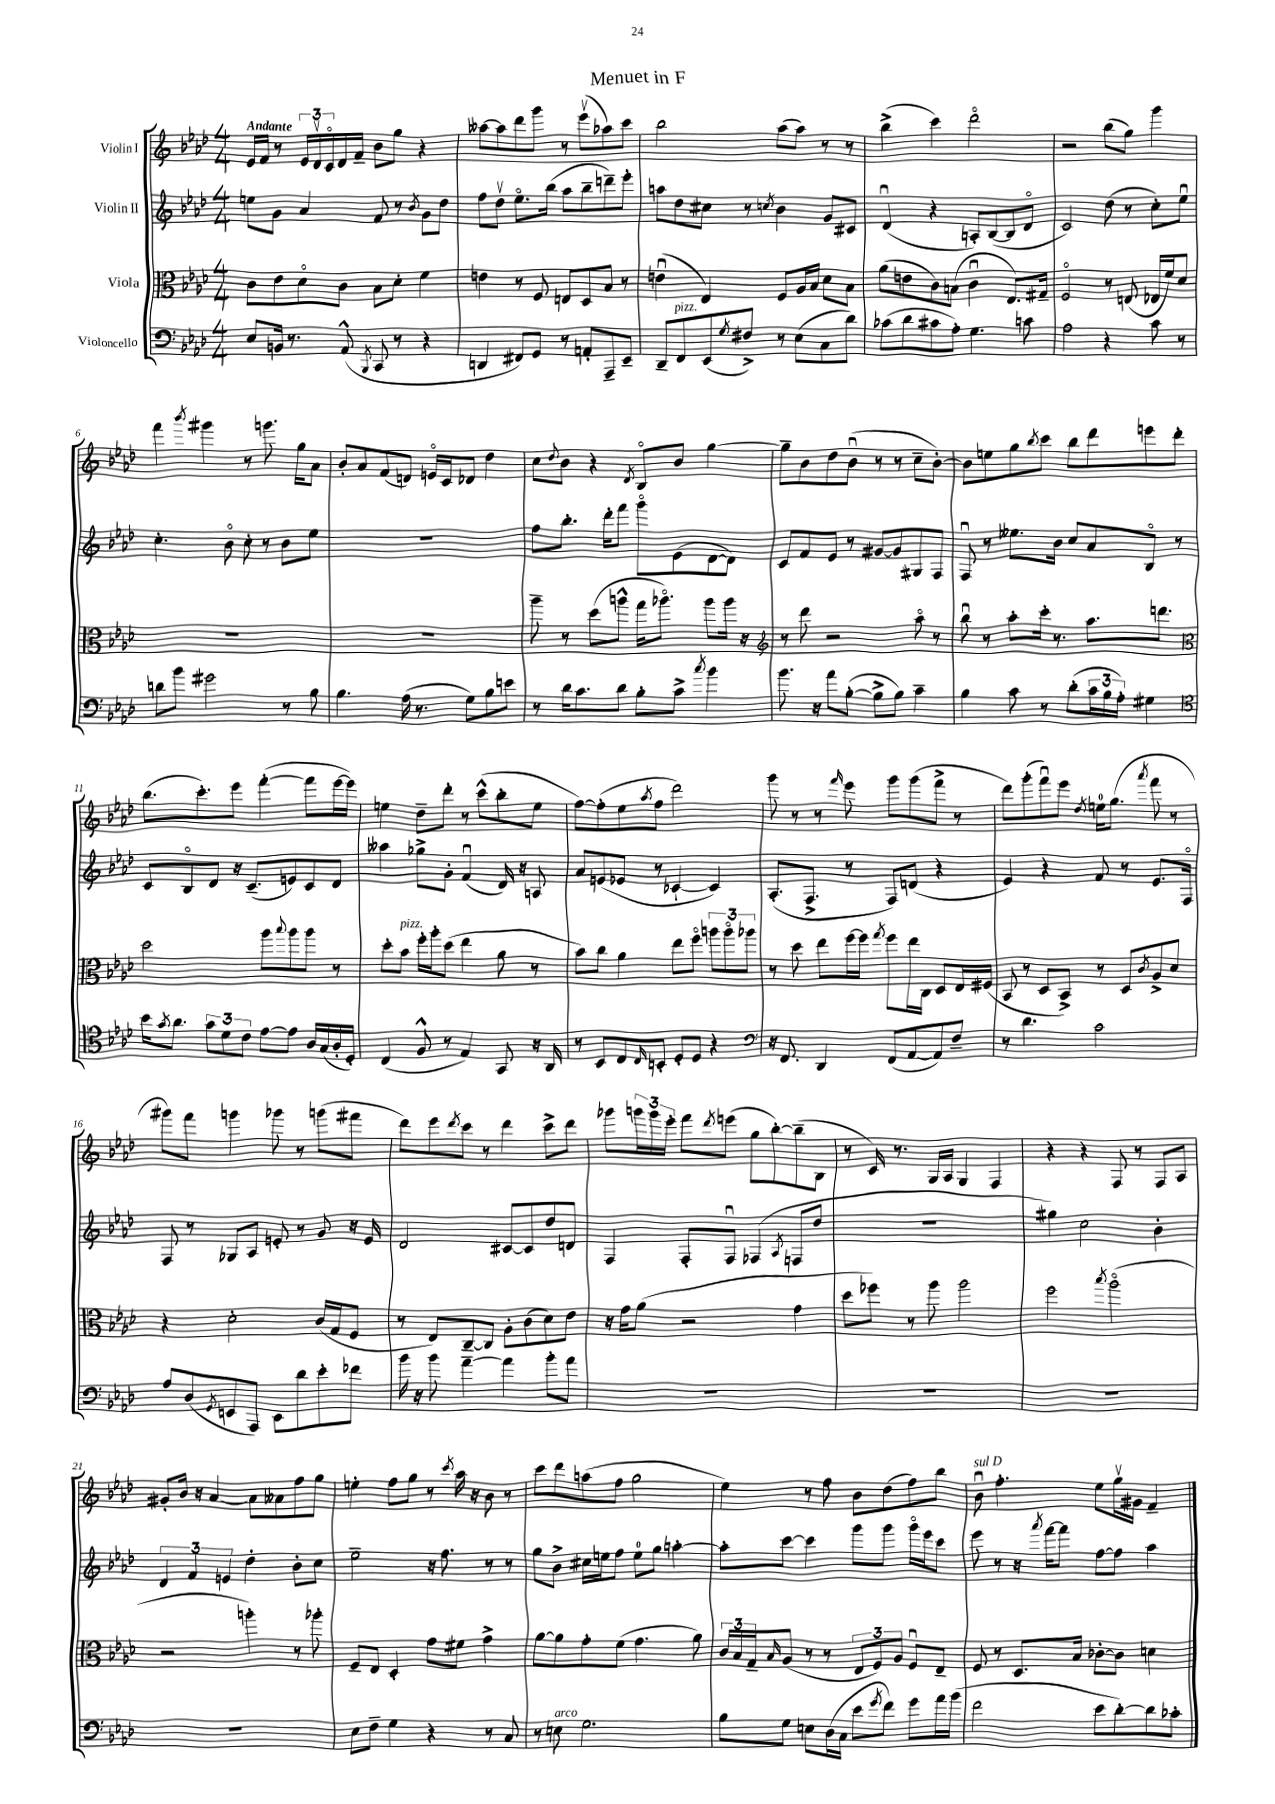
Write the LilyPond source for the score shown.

\header { title = "Menuet in F" }
<<
\new StaffGroup <<
\new Staff = "s0" \with { instrumentName = "Violin I" } {
    \clef treble \key aes \major \numericTimeSignature \time 4/4 \tempo "Andante"
    ees'16 f'16 r8 \tuplet 3/2 { ees'16 des'16\upbow c'16\flageolet } des'16 f'16-- bes'8 g''8 r4 |
    aeses''8~ aeses''8 des'''8 g'''8 r8 ees'''8\upbow( aes''8) c'''8 |
    bes''2 aes''8( aes''8) r8 r8 |
    bes''4->( c'''4) des'''2\flageolet |
    r2 bes''8( g''8) g'''4 |
    f'''4 \acciaccatura { bes'''8 } gis'''4 r8 g'''8. g''16 aes'8 |
    bes'8-. aes'8 f'8( d'8) e'16\flageolet c'16 des'8 des''4 |
    c''8 \appoggiatura { des''8 } bes'8 r4 \acciaccatura { des'8 } bes8\flageolet bes'8 g''4~ |
    g''8-- bes'8 des''8 bes'8\downbow( r8 r8 c''8-- bes'8~-.) |
    bes'8 e''8 g''8 \acciaccatura { bes''8 } c'''8 bes''8 des'''8 e'''8 des'''8-. |
    bes''8.( c'''8.-.) ees'''8 f'''4~-.( f'''8 ees'''16~ ees'''16) |
    e''4 des''8-- des'''8-. r8 c'''8-^( bes''8-. e''8 |
    f''8~) f''8-.( ees''8 \acciaccatura { aes''8 } f''8 des'''2) |
    g'''8 r8 r8 \grace { f'''16 } ees'''8 g'''8 g'''8( f'''8-> r8 |
    des'''8) g'''8-.( f'''8\downbow) ees'''8 \acciaccatura { des''8 } e''16-0 g''8.( \acciaccatura { aes'''8 } f'''8 r8 |
    gis'''8) f'''8 g'''4 ges'''8 r8 g'''8( fis'''8 |
    des'''8) ees'''8 \acciaccatura { des'''8 } c'''8 r8 des'''4 c'''8-> des'''8 |
    ges'''8 \tuplet 3/2 { g'''16 g'''16 ees'''16-. } f'''8 \acciaccatura { des'''8 } e'''8( g''8 bes''8~-.) bes''8--( bes8 |
    r8 c'16) r8. g16 aes16 g4 f4 |
    r4 r4 f8 r8 f8 aes8 |
    gis'8-. bes'16 r16 aes'4~ aes'8 aeses'8 f''8 g''8 |
    e''4-. f''8 g''8 r8 \acciaccatura { c'''8 } aes''16 r16 bes'8 r8 |
    c'''8 des'''8 a''8( f''8 g''2 |
    ees''4) r8 f''8 bes'8 des''8( f''8) bes''8 |
    bes'8\downbow^\markup { \italic "sul D" } f''4.-. ees''8 g''16\upbow gis'16 f'4-- \bar "|." |
}
\new Staff = "s1" \with { instrumentName = "Violin II" } {
    \clef treble \key aes \major \numericTimeSignature \time 4/4
    e''8 g'8 aes'4 f'8 r8 \acciaccatura { bes'8 } g'8 des''8 |
    f''8 des''8\upbow ees''8.\flageolet bes''16( aes''8 bes''8-- d'''8--) ees'''8-. |
    a''8 des''8 cis''8 r8 \acciaccatura { c''8 } bes'4 g'8 cis'8 |
    des'4\downbow( r4 a8-.) bes8~( bes8 des'8\flageolet |
    c'2) des''8( r8 c''8-.) ees''8\downbow |
    c''4.-. bes'8\flageolet c''8-. r8 bes'8 ees''8 |
    R1 |
    f''8 bes''8.-. des'''16-. f'''8 g'''8\flageolet ees'8( des'8~ des'8) |
    c'8 f'8 ees'8 r8 gis'8~ gis'8 gis8 f8 |
    f8\downbow r8 eeses''8. bes'16 c''8 aes'8 bes8\flageolet r8 |
    c'8 bes8\flageolet des'8 r16 c'8.--( e'8) c'8 des'8 |
    aeses''4 ges''8-> g'8-. f'4\downbow( des'16) r16 a8 |
    aes'8 e'8( ees'8 r8 ces'4~-! ces'4) |
    aes8.-.( f8.-> r8 f8) d'8( r4 |
    ees'4) r4 f'8 r8 ees'8. f16\flageolet |
    f8 r8 ges8 aes8 e'8-. r8 g'8 r16 e'16 |
    des'2 cis'8~ cis'8 des''8 d'8 |
    f4 f8-. f8\downbow fes4( \acciaccatura { aes8 } f8 des''8 |
    R1 |
    gis''4) c''2 bes'4-. |
    \tuplet 3/2 { des'4 f'4 e'4 } des''4-. bes'8-. c''8 |
    ees''2-- r16 f''8. r8 r8 |
    g''8 bes'8-> cis''16 e''16 f''8 e''8-0 g''8 a''4~-. |
    a''8-. c'''8~ c'''4 g'''8 g'''8 g'''16\flageolet ees'''16 c'''8 |
    ees'''8 r8 r16 \acciaccatura { aes'''8 } f'''16~ f'''8 f''8~ f''8 aes''4 \bar "|." |
}
\new Staff = "s2" \with { instrumentName = "Viola" } {
    \clef alto \key aes \major \numericTimeSignature \time 4/4
    c'8 ees'8 des'8\flageolet c'8 bes8 des'8-. f'4 |
    e'4 r8 f8 e8 des8 bes8 r8 |
    e'4\downbow( ees4) f8 aes16 bes16 des'8 bes8 |
    aes'8( e'8 c'8) b8( c'4\downbow ees8.) gis16-- |
    f2\flageolet r8 e8( ees16 f'16) des'8 |
    R1 |
    R1 |
    aes''8-- r8 des''8( a''8-^ g''16 aes''8.\flageolet) aes''8 aes''16 r16 |
    \clef treble r8 des'''8 r2 aes''8\flageolet r8 |
    bes''8\downbow r8 aes''8-. c'''16-. r8. aes''8. d'''8. |
    \clef alto des''2 aes''8 \appoggiatura { bes''8 } aes''8 aes''8 r8 |
    des''8-. bes'8^\markup { \italic "pizz." } f''16-. aes''16-. des''8( ees''4 aes'8 r8 |
    bes'8) c''8 aes'4 ees''8 f''8\flageolet \tuplet 3/2 { a''8 a''8\flageolet aes''8 } |
    r8 des''8 ees''8 f''16~ f''16 \acciaccatura { g''8 } f''8 ees''16 c16 des8 ees16 fis16( |
    bes,8 r8 des8 bes,8->) r8 des8 \acciaccatura { c'8 } aes8-> des'8 |
    r4 des'2-. c'16( g16 f8 |
    r8 ees8) c8~-- c8 aes8-. c'8( des'8) ees'8 |
    r16 g'16 aes'8( r2 g'4 |
    des''8 fes''8) r8 aes''8 aes''2 |
    f''2 \acciaccatura { bes''8 } aes''2\flageolet( |
    r2 a''4-.) r8 aes''8-. |
    f8-- ees8 des4-. g'8 fis'8 g'4-> |
    aes'8~ aes'8 g'8-. f'8( g'4. aes'8) |
    \tuplet 3/2 { c'16 bes16 g16-- } \grace { bes16 } aes8( r8 r8 \tuplet 3/2 { ees8 f8) aes8 } f8\downbow ees8-- |
    f8 r8 des8. bes16 ces'8~-. ces'8 d'4 \bar "|." |
}
\new Staff = "s3" \with { instrumentName = "Violoncello" } {
    \clef bass \key aes \major \numericTimeSignature \time 4/4
    ees8 b,16 r8. aes,8-^( \acciaccatura { bes,,8 } c,8 r8 r4 |
    d,4 fis,8) g,8 r8 a,8-. aes,,8-- ees,8-- |
    des,8-- f,8^\markup { \italic "pizz." } ees,8( \acciaccatura { g8 } fis8->) r8 ees8( c8 des'8) |
    ces'8( des'8 cis'8 aes8-.) g4. c'8 |
    aes2 r4 c'8 r8 |
    d'8 bes'8 gis'2 r8 bes8 |
    bes4. aes16( r8. g8) bes8 e'8 |
    r8 des'16 c'8. des'8 bes8-. c'8-> \acciaccatura { c''8 } bes'4 |
    bes'8. r16 aes'8 bes8~-.( bes8-> bes8) c'4-- |
    bes4 c'8 r8 des'8-.( \tuplet 3/2 { c'16 bes16 aes16-.) } gis4 |
    \clef tenor bes'16 \acciaccatura { g'8 } aes'8. \tuplet 3/2 { g'8 des'8 c'8 } ees'8~ ees'8 aes16 g16( aes16-. des16-.) |
    c4( f8-^ r8 ees4) g,8 r16 aes,16 |
    r8 bes,8 c8 \grace { c16 } b,8-. des8-. des8 r4 |
    \clef bass r16 f,8. des,4 f,8( aes,8~ aes,8) f8-- |
    r8 des'4. c'2 |
    aes8 des8( \acciaccatura { g,8 } e,8 aes,,8) e,8 des'8 ees'8-. fes'8 |
    bes'16 r16 bes'8 aes'4~-- aes'4 bes'8-. aes'8 |
    R1 |
    R1 |
    R1 |
    R1 |
    ees8 f8-- g4 r4 r8 c8 |
    r8 e8^\markup { \italic "arco" } g2. |
    bes8 g8 e8 des16( c16 ees'8 \acciaccatura { g'8 } f'8) g'8 aes'16 bes'16( |
    f'2 ees'8 des'8~-.) des'8 ces'8-. \bar "|." |
}
>>
>>
